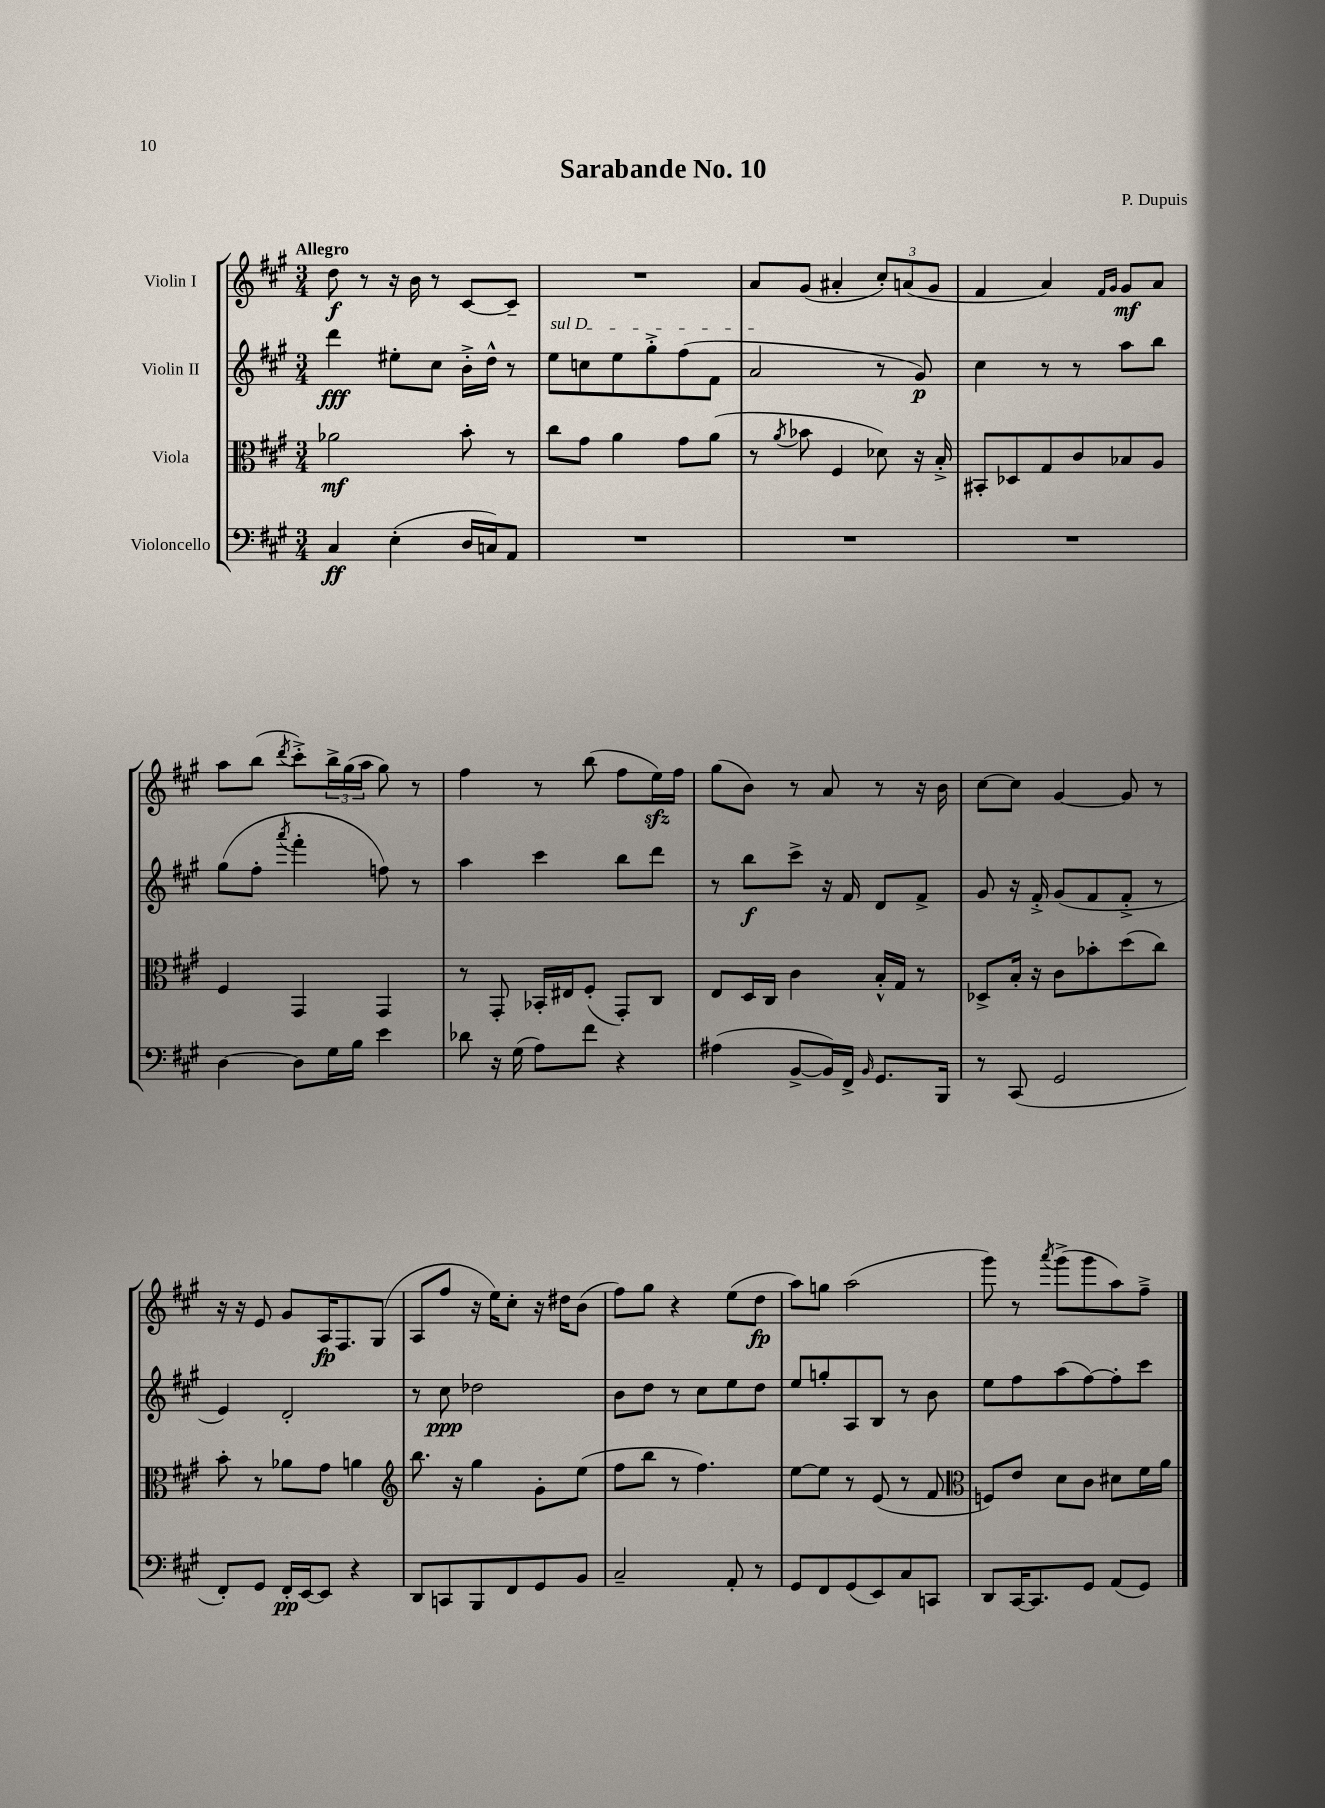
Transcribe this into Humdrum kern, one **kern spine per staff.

**kern	**dynam	**kern	**dynam	**kern	**dynam	**kern	**dynam
*part4	*part4	*part3	*part3	*part2	*part2	*part1	*part1
*staff4	*staff4	*staff3	*staff3	*staff2	*staff2	*staff1	*staff1
*I"Violoncello	*	*I"Viola	*	*I"Violin II	*	*I"Violin I	*
*clefF4	*	*clefC3	*	*clefG2	*	*clefG2	*
*k[f#c#g#]	*	*k[f#c#g#]	*	*k[f#c#g#]	*	*k[f#c#g#]	*
*M3/4	*	*M3/4	*	*M3/4	*	*M3/4	*
=1	=1	=1	=1	=1	=1	=1	=1
!	!	!	!	!	!	!LO:TX:a:B:t=Allegro	!
4C#/	ff	2a-X\	mf	4ddd\	fff	8dd\	f
.	.	.	.	.	.	8r	.
(4E'\	.	.	.	8ee#X'\L	.	16r	.
.	.	.	.	.	.	16b\	.
.	.	.	.	8cc#\J	.	8r	.
16D/LL	.	8b'\	.	16b'^\LL	.	[8c#/L	.
16Cn/J)	.	.	.	16dd^^\JJ	.	.	.
8AA/J	.	8r	.	8r	.	8c#~/J]	.
=2	=2	=2	=2	=2	=2	=2	=2
!	!	!	!	!LO:TX:a:i:t=sul D	!	!	!
2.r	.	8cc#\L	.	8ee\L	.	2.r	.
.	.	8g#\J	.	8ccn\	.	.	.
.	.	4a\	.	8ee\	.	.	.
.	.	.	.	8gg#'^\	.	.	.
.	.	8g#\L	.	(8ff#\	.	.	.
.	.	(8a\J	.	8f#\J	.	.	.
=3	=3	=3	=3	=3	=3	=3	=3
2.r	.	8r	.	2a/	.	8a/L	.
.	.	8qa/	.	.	.	.	.
.	.	8b-X\	.	.	.	(8g#/J	.
.	.	4F#/	.	.	.	4a#X'/	.
.	.	8d-X\)	.	8r	.	12cc#'/L)	.
.	.	.	.	.	.	(12an/	.
.	.	16r	.	8g#/)	p	.	.
.	.	.	.	.	.	12g#/J	.
.	.	16B'^/	.	.	.	.	.
=4	=4	=4	=4	=4	=4	=4	=4
2.r	.	8BB#X'/L	.	4cc#\	.	4f#/	.
.	.	8D-X/	.	.	.	.	.
.	.	8G#/	.	8r	.	4a/)	.
.	.	8c#/	.	8r	.	.	.
.	.	.	.	.	.	16qqf#/LL	.
.	.	.	.	.	.	16qqg#/JJ	.
.	.	8B-X/	.	8aa\L	.	8g#/L	mf
.	.	8A/J	.	8bb\J	.	8a/J	.
!!LO:LB:g=z
=5	=5	=5	=5	=5	=5	=5	=5
[4D\	.	4F#/	.	(8gg#\L	.	8aa\L	.
.	.	.	.	8ff#'\J	.	(8bb\J	.
.	.	.	.	8qaaa/	.	8qddd/	.
8D\L]	.	4GG#/	.	4fff#'\	.	8ccc#'^\L)	.
16G#\L	.	.	.	.	.	24bb^\L	.
.	.	.	.	.	.	(24gg#\	.
16B\JJ	.	.	.	.	.	.	.
.	.	.	.	.	.	24aa\JJ	.
4e\	.	4GG#/	.	8ffn\)	.	8gg#\)	.
.	.	.	.	8r	.	8r	.
=6	=6	=6	=6	=6	=6	=6	=6
8d-X\	.	8r	.	4aa\	.	4ff#\	.
16r	.	8GG#'/	.	.	.	.	.
(16G#\	.	.	.	.	.	.	.
8A\L)	.	16BB-X'/LL	.	4ccc#\	.	8r	.
.	.	16E#X/J	.	.	.	.	.
8f#\J	.	(8F#'/J	.	.	.	(8bb\	.
4r	.	8GG#'/L)	.	8bb\L	.	8ff#\L	.
.	.	8C#/J	.	8ddd\J	.	16eezz\L)	.
.	.	.	.	.	.	16ff#\JJ	.
=7	=7	=7	=7	=7	=7	=7	=7
(4A#X\	.	8E/L	.	8r	.	(8gg#\L	.
.	.	16D/L	.	8bb\L	f	8b\J)	.
.	.	16C#/JJ	.	.	.	.	.
[8BB^/L	.	4c#\	.	8ccc#^\J	.	8r	.
16BB/L])	.	.	.	16r	.	8a/	.
16FF#^/JJ	.	.	.	16f#/	.	.	.
16qqBB/	.	.	.	.	.	.	.
8.GG#/L	.	16B'^^/LL	.	8d/L	.	8r	.
.	.	16G#/JJ	.	.	.	.	.
.	.	8r	.	8f#^/J	.	16r	.
16BBB/Jk	.	.	.	.	.	16b\	.
=8	=8	=8	=8	=8	=8	=8	=8
8r	.	8D-X^/L	.	8g#/	.	[8cc#\L	.
(8CC#/	.	16B'/Jk	.	16r	.	8cc#\J]	.
.	.	16r	.	16f#'^/	.	.	.
2GG#/	.	8c#\L	.	(8g#/L	.	[4g#/	.
.	.	8b-X'\	.	8f#/	.	.	.
.	.	(8dd\	.	8f#'^/J	.	8g#/]	.
.	.	8cc#\J)	.	8r	.	8r	.
!!LO:LB:g=z
=9	=9	=9	=9	=9	=9	=9	=9
8FF#'/L)	.	8b'\	.	4e/)	.	16r	.
.	.	.	.	.	.	16r	.
8GG#/J	.	8r	.	.	.	8e/	.
16FF#'/LL	pp	8a-X\L	.	2d'/	.	8g#/L	.
[16EE/J	.	.	.	.	.	.	.
8EE/J]	.	8g#\J	.	.	.	16A/K	fp
.	.	.	.	.	.	8.F#/	.
4r	.	4an\	.	.	.	.	.
.	.	.	.	.	.	(8G#/J	.
=10	=10	=10	=10	=10	=10	=10	=10
*	*	*clefG2	*	*	*	*	*
8DD/L	.	8.bb\	.	8r	.	8A/L	.
8CCn/	.	.	.	8cc#\	ppp	8ff#/J	.
.	.	16r	.	.	.	.	.
8BBB/	.	4gg#\	.	2dd-X\	.	16r	.
.	.	.	.	.	.	16ee\KL)	.
8FF#/	.	.	.	.	.	8cc#'\J	.
8GG#/	.	8g#'\L	.	.	.	16r	.
.	.	.	.	.	.	16dd#X\KL	.
8BB/J	.	(8ee\J	.	.	.	(8b\J	.
=11	=11	=11	=11	=11	=11	=11	=11
2C#~/	.	8ff#\L	.	8b\L	.	8ff#\L)	.
.	.	8bb\J	.	8dd\J	.	8gg#\J	.
.	.	8r	.	8r	.	4r	.
.	.	4.ff#\)	.	8cc#\L	.	.	.
8AA'/	.	.	.	8ee\	.	(8ee\L	.
8r	.	.	.	8dd\J	.	8dd\J	fp
=12	=12	=12	=12	=12	=12	=12	=12
8GG#/L	.	[8ee\L	.	8ee/L	.	8aa\L)	.
8FF#/	.	8ee\J]	.	8ggn'/	.	8ggn\J	.
(8GG#/	.	8r	.	8A/	.	(2aa\	.
8EE/)	.	(8e/	.	8B/J	.	.	.
8C#/	.	8r	.	8r	.	.	.
8CCn/J	.	8f#/	.	8b\	.	.	.
=13	=13	=13	=13	=13	=13	=13	=13
*	*	*clefC3	*	*	*	*	*
8DD/L	.	8Fn/L)	.	8ee\L	.	8ggg#\)	.
[16CC#/K	.	8e/J	.	8ff#\	.	8r	.
8.CC#/]	.	.	.	.	.	.	.
.	.	.	.	.	.	8qaaa/	.
.	.	8d\L	.	(8aa\	.	(8ggg#^\L	.
8GG#/J	.	8c#\J	.	[8ff#\)	.	8ggg#\	.
(8AA/L	.	8d#X\L	.	8ff#'\]	.	8aa\)	.
8GG#/J)	.	16f#\L	.	8ccc#\J	.	8ff#~^\J	.
.	.	16a\JJ	.	.	.	.	.
==	==	==	==	==	==	==	==
*-	*-	*-	*-	*-	*-	*-	*-
